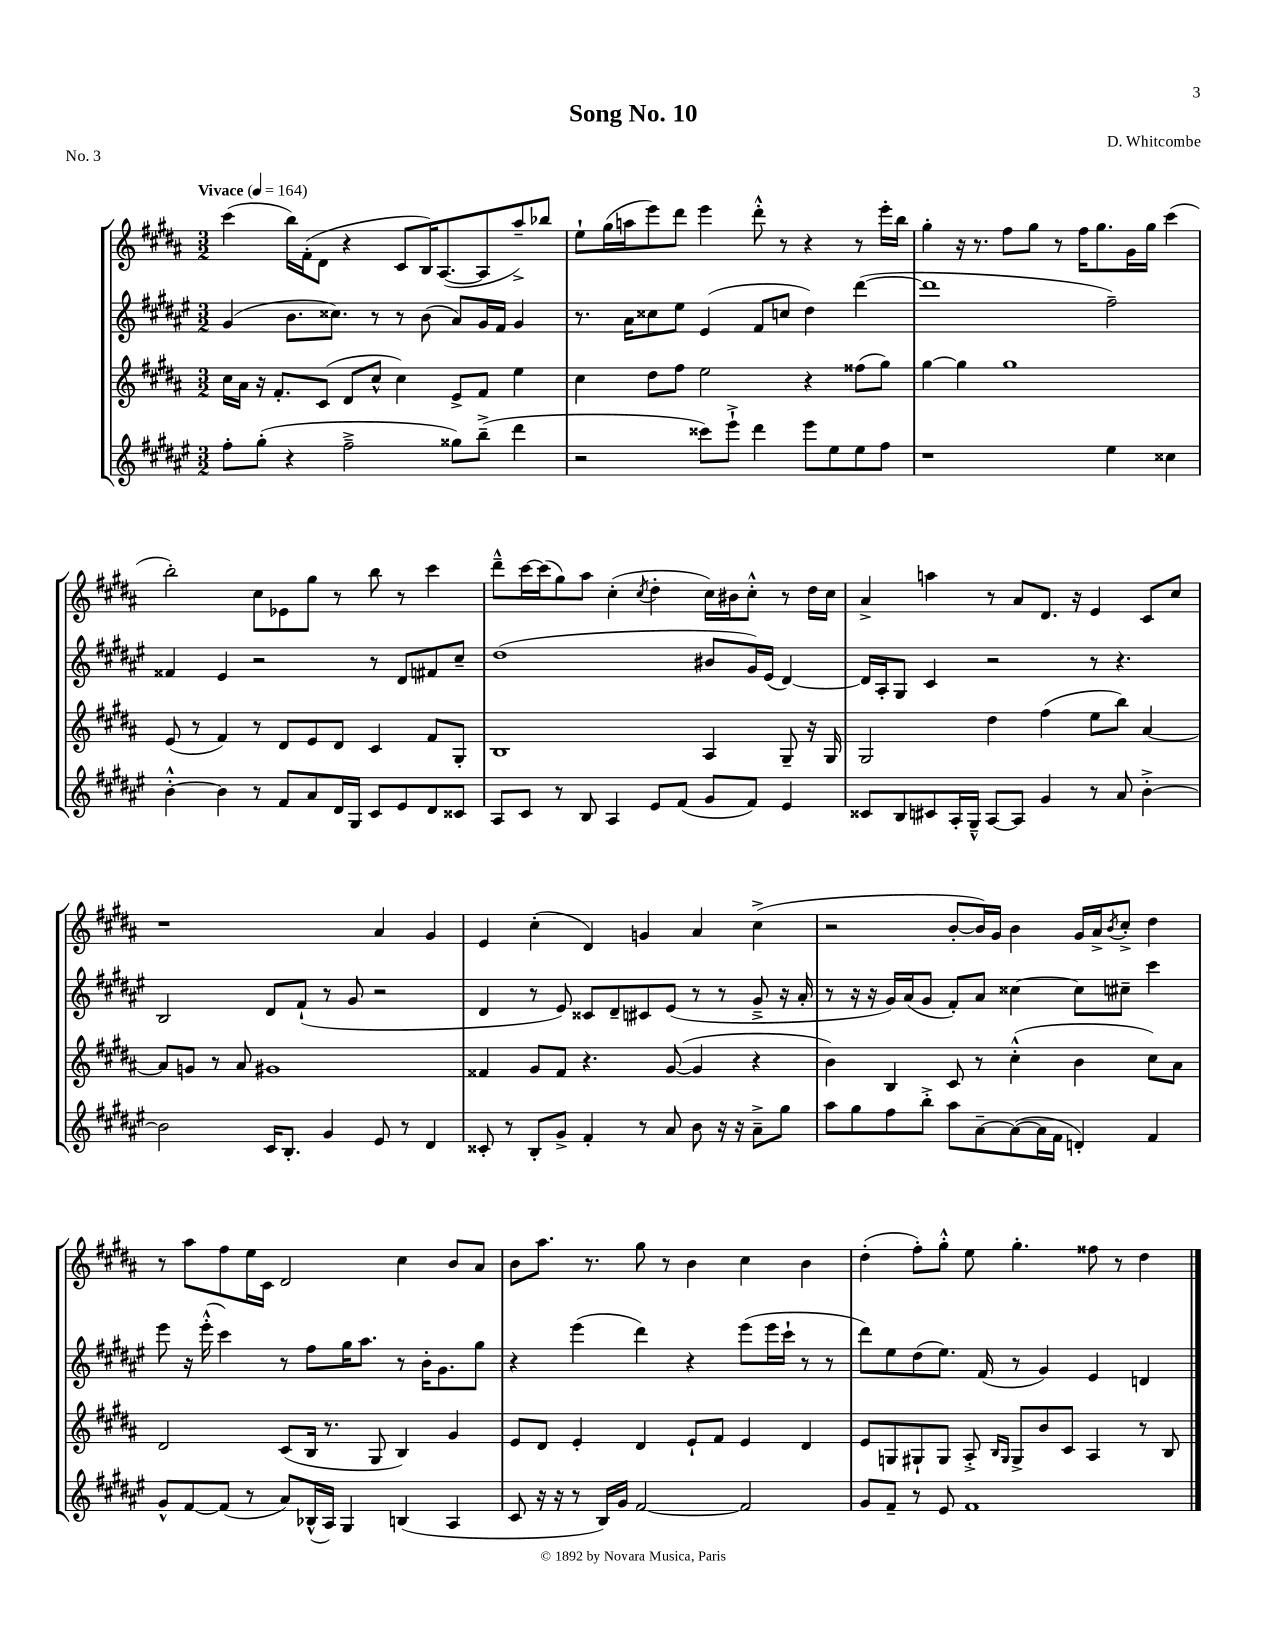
\header { title = "Song No. 10" composer = "D. Whitcombe" piece = "No. 3" }
<<
\new StaffGroup <<
\new Staff = "s0" {
    \clef treble \key b \major \numericTimeSignature \time 3/2 \tempo "Vivace" 4 = 164
    cis'''4( b''16) fis'16-.( dis'8 r4 cis'8 b16) ais8.~( ais8 ais''8--->) bes''8 |
    e''8-! gis''16( a''16 e'''8) dis'''8 e'''4 dis'''8-.-^ r8 r4 r8 e'''16-. b''16 |
    gis''4-. r16 r8. fis''8 gis''8 r8 fis''16 gis''8. gis'16 gis''16 cis'''4( |
    b''2-.) cis''8 ees'8 gis''8 r8 b''8 r8 cis'''4 |
    dis'''8---^ cis'''16~ cis'''16( gis''8) ais''8 cis''4-.( \acciaccatura { cis''8 } dis''4-. cis''16) bis'16 cis''8-.-^ r8 dis''16 cis''16 |
    ais'4-> a''4 r8 ais'8 dis'8. r16 e'4 cis'8 cis''8 |
    r1 ais'4 gis'4 |
    e'4 cis''4-.( dis'4) g'4 ais'4 cis''4->( |
    r2 b'8~-. b'16) gis'16 b'4 gis'16 ais'16-> \acciaccatura { b'8 } cis''8-.-> dis''4 |
    r8 ais''8 fis''8 e''16 cis'16 dis'2 cis''4 b'8 ais'8 |
    b'8 ais''8. r8. gis''8 r8 b'4 cis''4 b'4 |
    dis''4-.( fis''8-.) gis''8-.-^ e''8 gis''4.-. fisis''8 r8 dis''4 \bar "|." |
}
\new Staff = "s1" {
    \clef treble \key fis \major \numericTimeSignature \time 3/2
    gis'4( b'8. cisis''8.) r8 r8 b'8( ais'8) gis'16 fis'16 gis'4 |
    r8. ais'16 cisis''8 eis''8 eis'4( fis'8 c''8 dis''4) dis'''4~( |
    dis'''1 fis''2--) |
    fisis'4 eis'4 r2 r8 dis'8 fis'8 cis''8-- |
    dis''1( bis'8 gis'16) eis'16( dis'4~) |
    dis'16 ais16-. gis8 cis'4 r2 r8 r4. |
    b2 dis'8 fis'8-!( r8 gis'8 r2 |
    dis'4 r8 eis'8) cisis'8 dis'8-- cis'8 eis'8( r8 r8 gis'8---> r16 ais'16-. |
    r8 r16 r16 gis'16) ais'16( gis'8 fis'8-.) ais'8 cisis''4~ cisis''8 cis''8-- cis'''4 |
    eis'''8 r16 eis'''16-.-^( cis'''4) r8 fis''8 gis''16 ais''8. r8 b'16-. gis'8. gis''8 |
    r4 eis'''4( dis'''4) r4 eis'''8( eis'''16 cis'''16-! r8 r8 |
    dis'''8) eis''8 dis''8( eis''8.) fis'16( r8 gis'4) eis'4 d'4 \bar "|." |
}
\new Staff = "s2" {
    \clef treble \key b \major \numericTimeSignature \time 3/2
    cis''16 ais'16 r16 fis'8.-. cis'8( dis'8 cis''8-^ cis''4) e'8-> fis'8 e''4 |
    cis''4 dis''8 fis''8 e''2 r4 fisis''8( gis''8) |
    gis''4~ gis''4 gis''1 |
    e'8( r8 fis'4) r8 dis'8 e'8 dis'8 cis'4 fis'8 gis8-. |
    b1 ais4 gis8-- r16 gis16 |
    gis2 dis''4 fis''4( e''8 b''8) ais'4~ |
    ais'8 g'8 r8 ais'8 gis'1 |
    fisis'4 gis'8 fisis'8 r4. gis'8~( gis'4 r4 |
    b'4) b4 cis'8 r8 cis''4-.-^( b'4 cis''8) ais'8 |
    dis'2 cis'8( b16 r8. gis8 b4) gis'4 |
    e'8 dis'8 e'4-. dis'4 e'8-! fis'8 e'4 dis'4 |
    e'8 g8 gis8-! gis8 ais8-.-> \grace { b16 gis16 } gis8-> b'8 cis'8 ais4 r8 b8 \bar "|." |
}
\new Staff = "s3" {
    \clef treble \key fis \major \numericTimeSignature \time 3/2
    fis''8-. gis''8-.( r4 fis''2---> gisis''8) b''8--->( dis'''4 |
    r2 cisis'''8) eis'''8-!-> dis'''4 eis'''8 eis''8 eis''8 fis''8 |
    r1 eis''4 cisis''4 |
    b'4~-.-^ b'4 r8 fis'8 ais'8 dis'16 gis16 cis'8 eis'8 dis'8 cisis'8 |
    ais8 cis'8 r8 b8 ais4 eis'8 fis'8( gis'8 fis'8) eis'4 |
    cisis'8 b8 cis'8 ais16-. gis16---^ ais8~ ais8 gis'4 r8 ais'8 b'4~-.-> |
    b'2 cis'16 b8.-. gis'4 eis'8 r8 dis'4 |
    cisis'8-. r8 b8-. gis'8-> fis'4-. r8 ais'8 b'8 r16 r16 ais'8---> gis''8 |
    ais''8 gis''8 fis''8 b''8-.-> ais''8 ais'8~-- ais'8~( ais'16 fis'16 d'4-.) fis'4 |
    gis'8-^ fis'8~ fis'8( r8 ais'8) bes16-^( ais16) gis4 b4( ais4 |
    cis'8 r16 r16 r8 b16) gis'16 fis'2~ fis'2 |
    gis'8 fis'8-- r8 eis'8 fis'1 \bar "|." |
}
>>
>>
\layout { \context { \Score \remove "Bar_number_engraver" } }
